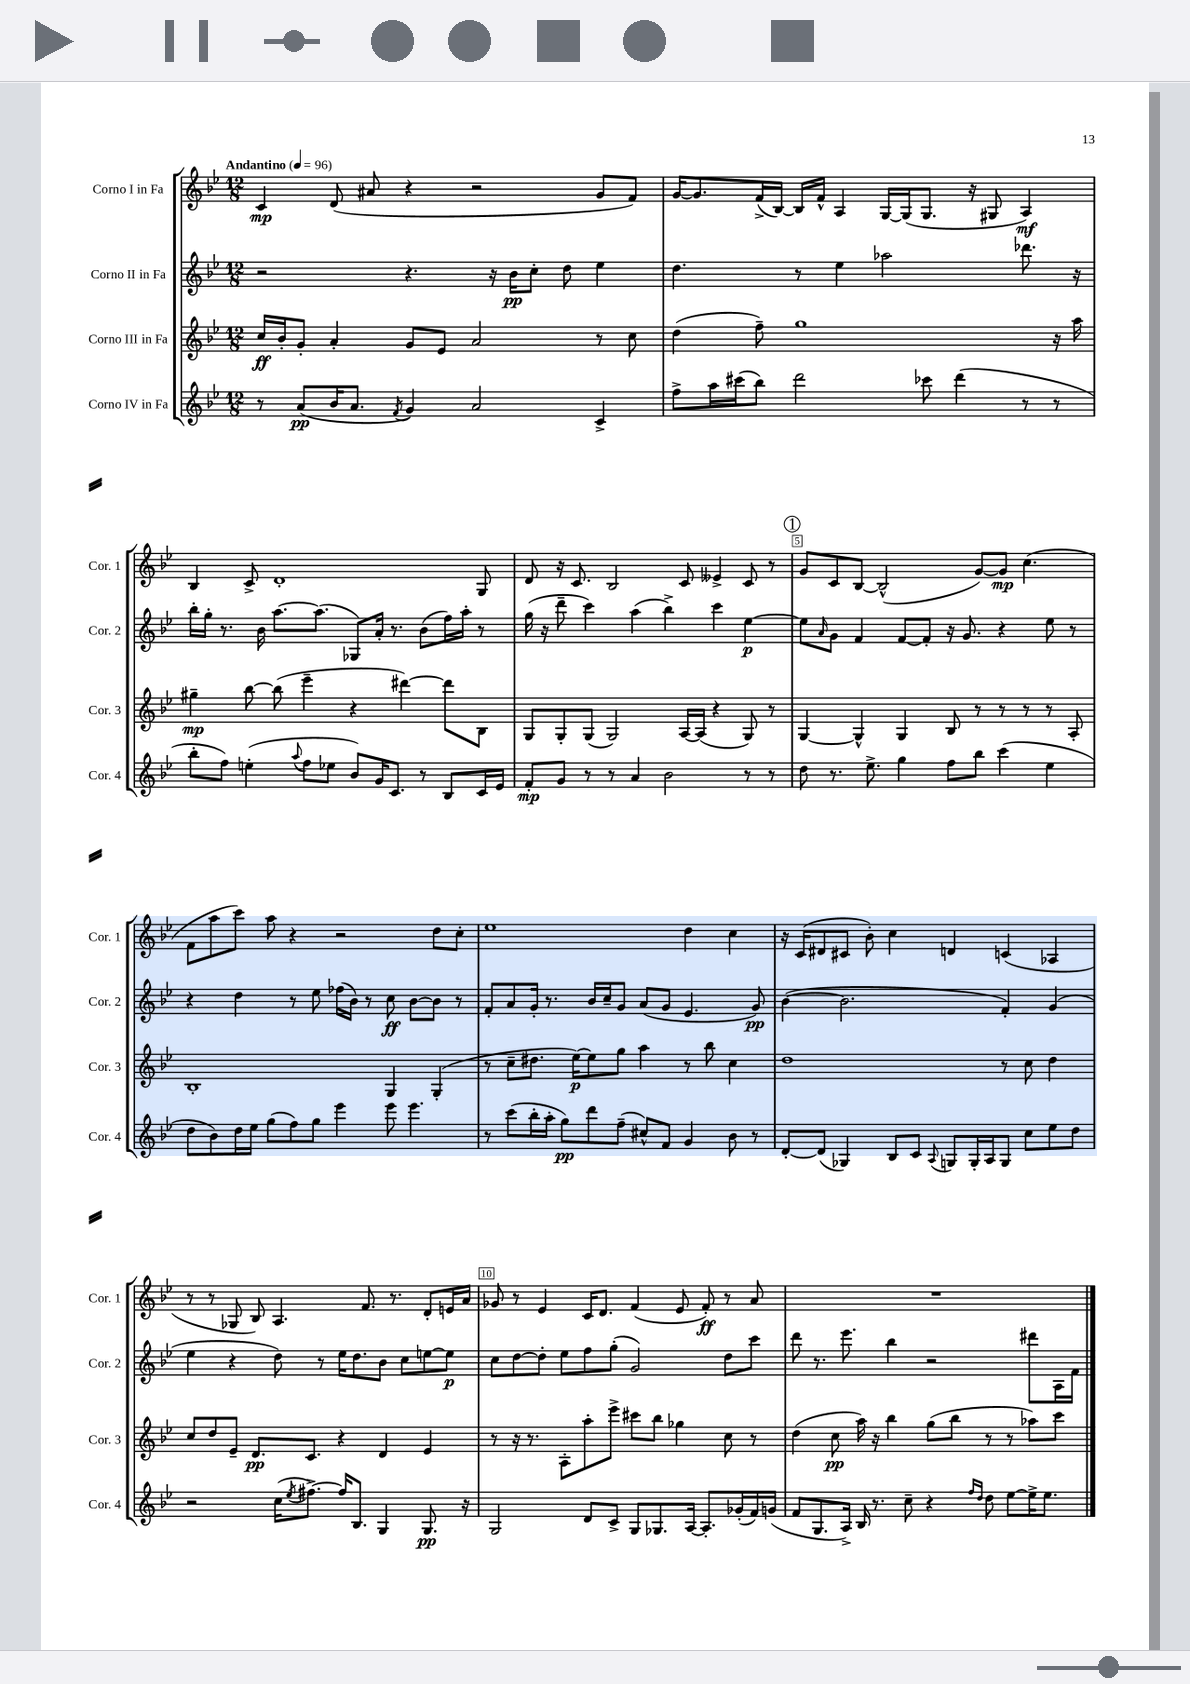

**kern	**kern	**kern	**kern
*staff4	*staff3	*staff2	*staff1
*clefG2	*clefG2	*clefG2	*clefG2
*k[b-e-]	*k[b-e-]	*k[b-e-]	*k[b-e-]
*M12/8	*M12/8	*M12/8	*M12/8
*MM96	*MM96	*MM96	*MM96
8r	16cc	2r	4c
.	16b-'	.	.
(8a	8g'	.	.
16b-	4a'	.	(8d
8.a	.	.	.
.	.	.	8a#
8qf	.	.	.
4g)	8g	4.r	4r
.	8e-	.	.
2a	2a	.	2r
.	.	16r	.
.	.	16b-	.
.	.	8cc'	.
.	.	8dd	.
4c^	8r	4ee-	8g
.	8cc	.	8f)
=	=	=	=
8ff^	(4dd	4.dd	[16g
.	.	.	8.g]
16aa	.	.	.
(16ccc#	.	.	.
8bb-)	8ff~)	.	(16f^
.	.	.	[16B-)
2ddd	1gg	8r	16B-]
.	.	.	16f^^
.	.	4ee-	4A
.	.	2aa-	[16G
.	.	.	(16G]
8ccc-	.	.	8.G
(4ddd	.	.	.
.	.	.	16r
.	.	.	8G#
8r	.	8.ddd-	4A)
8r	16r	.	.
.	16aa	16r	.
=	=	=	=
8bb-'	4gg#~	16bb-'	4B-
.	.	16gg'	.
8ff)	.	8.r	.
(4ee'	[8bb-	.	8c^
.	.	16b-	.
.	(8bb-]	[8.aa	1d'
8qqaa	.	.	.
8ff	4eee-~	.	.
.	.	(8.aa]	.
8ee-	.	.	.
8b-)	4r	8G-)	.
16g	.	16a'	.
8.c	.	8.r	.
.	[4ddd#)	.	.
8r	.	(8b-	.
8B-	8ddd#]	16ff)	.
.	.	16aa'	.
16c	8B-	8r	8G
16e-	.	.	.
=	=	=	=
8f'	8G	(16gg	8d
.	.	16r	.
8g	8G'	8ddd~	16r
.	.	.	8.c
8r	(8G	4ccc)	.
8r	2G)	.	2B-
4a	.	(4aa	.
2b-	.	4bb-^)	.
.	[16A	.	8c
.	(16A]	.	.
.	4r	4ccc	4e--^
8r	8G)	[4ee-	8c
8r	8r	.	8r
=	=	=	=
8dd	[4G	8ee-]	8g
.	.	16qqa	.
8.r	.	8g	8c
.	4G^^]	4f	[8B-
8.ee-^	.	.	.
.	.	.	(2B-^^]
4gg	4G	[8f	.
.	.	8f']	.
8ff	8B-	16r	.
.	.	8.g	.
8bb-	8r	.	[8g)
(4ccc	8r	4r	8g]
.	8r	.	(4.cc
4ee-	8r	8ee-	.
.	8A'	8r	.
=	=	=	=
8dd	1B-'	4r	8f
8b-)	.	.	8aa
16dd	.	4dd	8ccc)
16ee-	.	.	.
(8gg	.	.	8aa
8ff)	.	8r	4r
8gg	.	8ee-	.
4eee-	.	(16ff-	2r
.	.	16b-)	.
.	.	8r	.
8eee-	4G	8cc	.
4.eee-	.	[8b-	.
.	(4G'	8b-]	8dd
.	.	8r	8cc'
=	=	=	=
8r	8r	8f'	1ee-
(8ccc	8cc~	8a	.
16bb-'	8.dd#	16g'	.
16aa'	.	8.r	.
8gg)	.	.	.
.	[16ee-)	.	.
8ddd	8ee-]	16b-	.
.	.	16cc~	.
(8ff~	8gg	8g	.
8cc#^^)	4aa	(8a	.
8f	.	8g	.
4g	8r	4.e-	4dd
.	8bb-	.	.
8b-	4cc	.	4cc
8r	.	8g)	.
=	=	=	=
[8d'	1dd	([4b-	16r
.	.	.	(16c
(8d]	.	.	8d#
4G-)	.	2.b-]	8c#
.	.	.	8b-')
8B-	.	.	4cc
8c	.	.	.
8qqA	.	.	.
8G	.	.	4d
16G'	.	.	.
16A	.	.	.
8G	8r	4f')	(4c
8cc	8cc	.	.
8ee-	4dd	(4g	4A-
8dd	.	.	.
=	=	=	=
2r	8cc	4ee-	8r
.	8dd	.	8r
.	8e-~	4r	8G-
.	8.d	.	8B-)
(16cc	.	8dd)	4.A
8qee-	.	.	.
[8.ff#^)	8.c	.	.
.	.	8r	.
16ff#]	4r	16ee-	.
8.B-	.	8.dd	.
.	.	.	8.f
4G	4d	8b-	.
.	.	.	8.r
.	.	8cc	.
8.G	4e-	[8ee	8d'
.	.	8ee]	16e
16r	.	.	16a
=	=	=	=
2G	8r	8cc	8g-
.	16r	[8dd	8r
.	8.r	.	.
.	.	8dd']	4e-
.	8A'	8ee-	.
8d	8aa'	8ff	16c
.	.	.	8.d
8c^	8eee-^	(8gg'	.
8G	8ccc#	2g)	(4f
8.G-	8bb-	.	.
.	4gg-	.	8e-
[16A	.	.	.
8.A']	.	.	8f')
.	8cc	8dd	8r
(16g-'	.	.	.
16f)	8r	8ccc	8a
(16g	.	.	.
=	=	=	=
8f	(4dd	8ddd	1.r
8.G	.	8.r	.
.	8cc	.	.
16A^)	.	8.eee-	.
16B-	16aa)	.	.
8.r	16r	.	.
.	4bb-	4bb-	.
8cc~	.	.	.
4r	(8gg	2r	.
.	8bb-	.	.
16qqff	.	.	.
16qqdd	.	.	.
8dd	8r	.	.
[8ee-	8r	.	.
16ee-^]	8aa-)	8ddd#	.
8.ee-	.	.	.
.	8ccc	16A	.
.	.	16f	.
==	==	==	==
*-	*-	*-	*-
